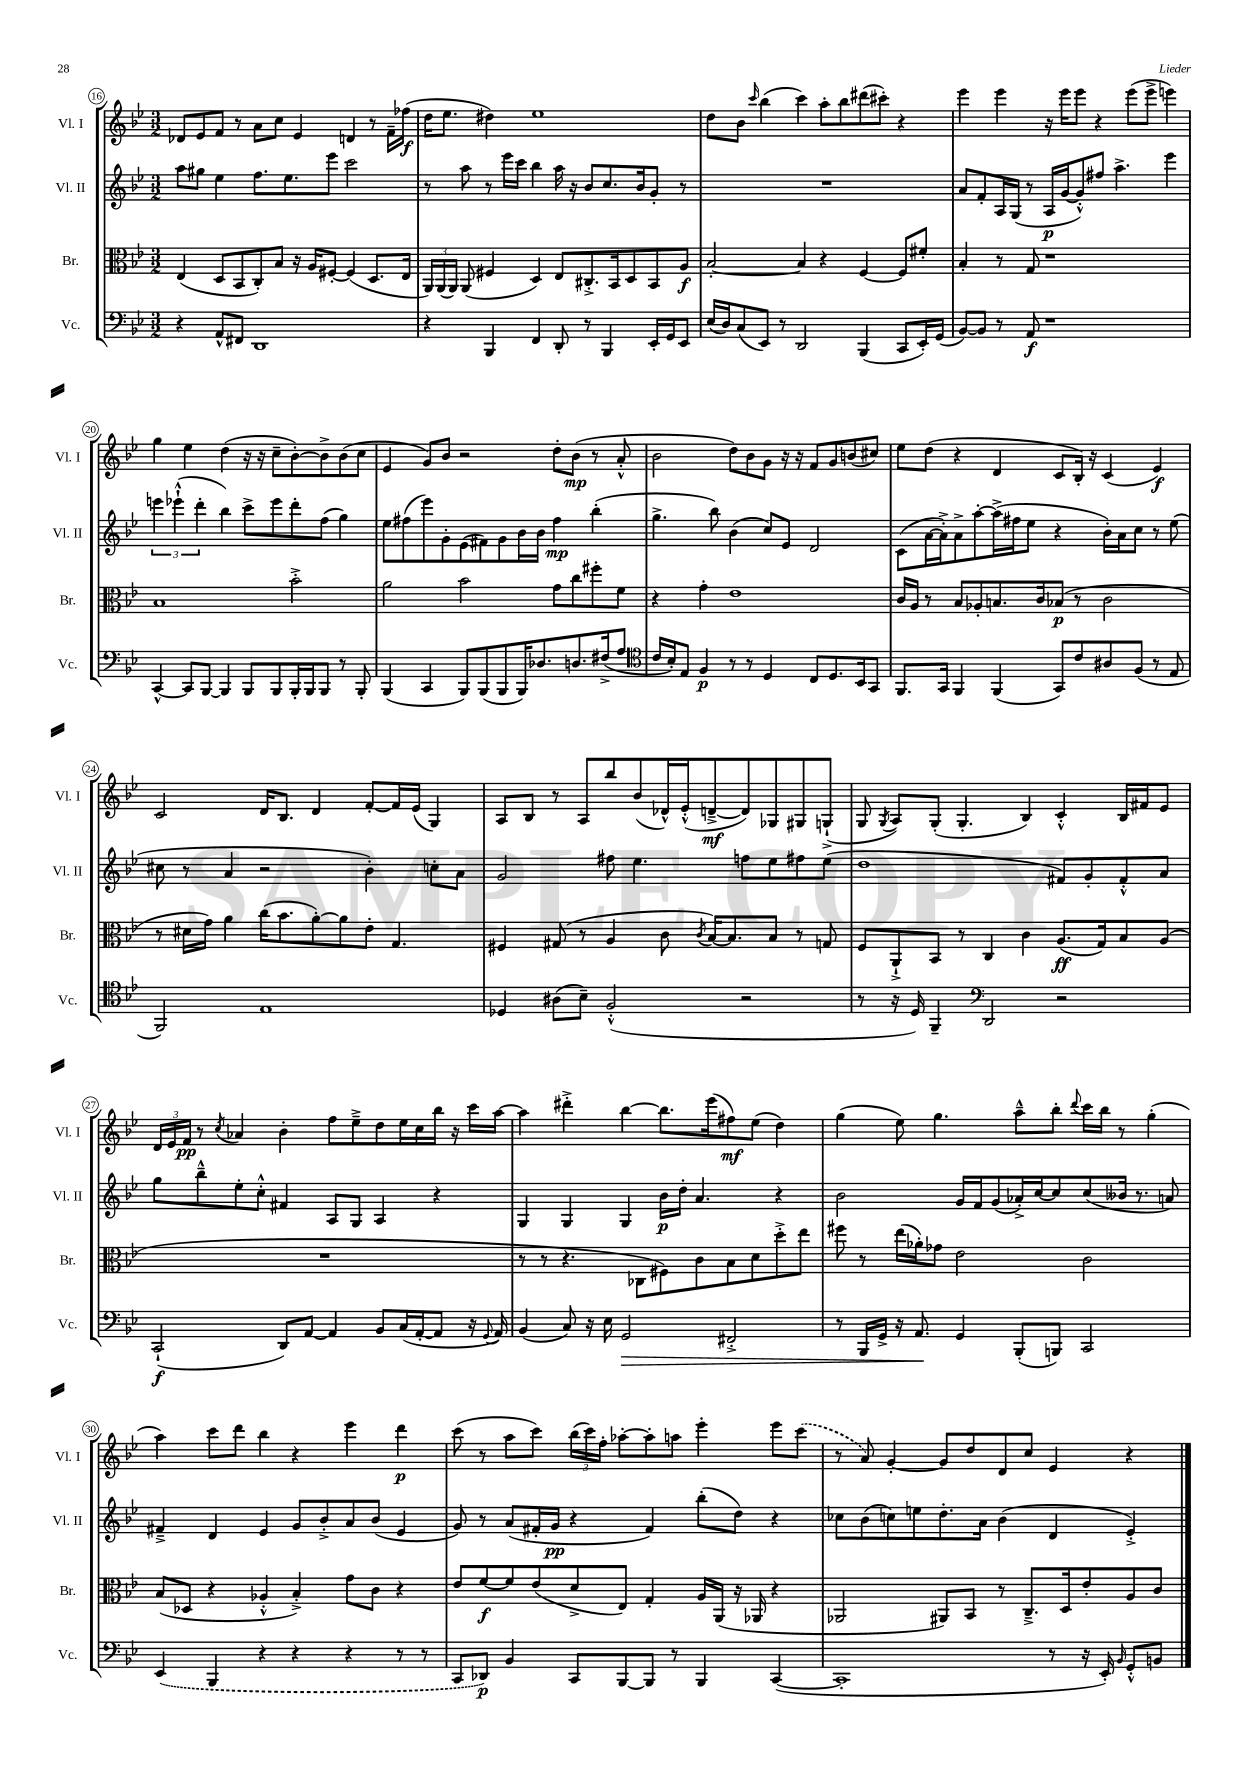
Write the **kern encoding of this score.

**kern	**dynam	**kern	**dynam	**kern	**dynam	**kern	**dynam
*part4	*part4	*part3	*part3	*part2	*part2	*part1	*part1
*staff4	*staff4	*staff3	*staff3	*staff2	*staff2	*staff1	*staff1
*I"Vc.	*	*I"Br.	*	*I"Vl. II	*	*I"Vl. I	*
*I'Vc.	*	*I'Br.	*	*I'Vl. II	*	*I'Vl. I	*
*clefF4	*	*clefC3	*	*clefG2	*	*clefG2	*
*k[b-e-]	*	*k[b-e-]	*	*k[b-e-]	*	*k[b-e-]	*
*M3/2	*	*M3/2	*	*M3/2	*	*M3/2	*
=16	=16	=16	=16	=16	=16	=16	=16
4r	.	(4E-/	.	8aa\L	.	8d-X/L	.
.	.	.	.	8gg#X\J	.	8e-/	.
8AA^^/L	.	8D/L	.	4ee-\	.	8f/J	.
8FF#X/J	.	8BB-/	.	.	.	8r	.
1DD	.	8C'/)	.	8.ff\L	.	8a\L	.
.	.	8B-/J	.	.	.	8cc\J	.
.	.	.	.	8.ee-\	.	.	.
.	.	16r	.	.	.	4e-/	.
.	.	16A/KL	.	.	.	.	.
.	.	[8F#X'/J	.	8eee-\J	.	.	.
.	.	(4F#/]	.	2ccc\	.	4dn/	.
.	.	8.D/L	.	.	.	8r	.
.	.	.	.	.	.	16f~\LL	.
.	.	16E-/Jk	.	.	.	(16ff-X\JJ	f
=17	=17	=17	=17	=17	=17	=17	=17
4r	.	24AA/LL)	.	8r	.	16dd\KL	.
.	.	(24AA/	.	.	.	.	.
.	.	.	.	.	.	8.ee-\J	.
.	.	24AA/JJ)	.	.	.	.	.
.	.	(8AA/	.	8aa\	.	.	.
4BBB-/	.	4F#X/	.	8r	.	4dd#X\)	.
.	.	.	.	16eee-\LL	.	.	.
.	.	.	.	16ccc\JJ	.	.	.
4FF/	.	4D/)	.	4bb-\	.	1ee-	.
8DD'/	.	8E-/L	.	16aa\	.	.	.
.	.	.	.	16r	.	.	.
8r	.	8.C#X'^/	.	8b-/L	.	.	.
4BBB-/	.	.	.	8.cc/	.	.	.
.	.	16BB-/k	.	.	.	.	.
.	.	8D/	.	.	.	.	.
.	.	.	.	16b-/k	.	.	.
16EE-'/LL	.	8BB-/	.	8g'/J	.	.	.
16GG/J	.	.	.	.	.	.	.
8EE-/J	.	8A/J	f	8r	.	.	.
=18	=18	=18	=18	=18	=18	=18	=18
(16E-/LL	.	[2B-'/	.	1.r	.	8dd\L	.
16D/J)	.	.	.	.	.	.	.
(8C/	.	.	.	.	.	8b-\J	.
.	.	.	.	.	.	16qqccc/	.
8EE-/J)	.	.	.	.	.	(4bb-\	.
8r	.	.	.	.	.	.	.
2DD/	.	4B-/]	.	.	.	4ccc\)	.
.	.	4r	.	.	.	8aa'\L	.
.	.	.	.	.	.	8bb-\	.
(4BBB-/	.	[4F/	.	.	.	(8ddd#X\	.
.	.	.	.	.	.	8ccc#X'\J)	.
8CC/L	.	8F/L]	.	.	.	4r	.
16EE-'/L)	.	8f#X'/J	.	.	.	.	.
(16GG/JJ	.	.	.	.	.	.	.
=19	=19	=19	=19	=19	=19	=19	=19
[8BB-/L)	.	4B-'/	.	8a/L	.	4eee-\	.
8BB-/J]	.	.	.	8f'/	.	.	.
8r	.	8r	.	16A/L	.	4eee-\	.
.	.	.	.	(16G/JJ	.	.	.
8AA/	f	8G/	.	8r	.	.	.
1r	.	1r	.	16A/LL	p	16r	.
.	.	.	.	[16g/J	.	16eee-\KL	.
.	.	.	.	8g'^^/])	.	8eee-\J	.
.	.	.	.	8ff#X/J	.	4r	.
.	.	.	.	4.aa^\	.	.	.
.	.	.	.	.	.	(8eee-\L	.
.	.	.	.	.	.	8eee-^\J	.
.	.	.	.	4eee-\	.	4eeen\)	.
!!LO:LB:g=z
=20	=20	=20	=20	=20	=20	=20	=20
[4CC^^/	.	1B-	.	6eeen\	.	4gg\	.
.	.	.	.	(6eee-X`^^\	.	.	.
8CC/L]	.	.	.	.	.	4ee-\	.
.	.	.	.	6ddd'\	.	.	.
[8BBB-/J	.	.	.	.	.	.	.
4BBB-/]	.	.	.	4bb-\)	.	(4dd\	.
8BBB-/L	.	.	.	8ccc^\L	.	16r	.
.	.	.	.	.	.	16r	.
8BBB-/	.	.	.	8eee-\	.	8cc~\L	.
16BBB-'/L	.	2b-'^\	.	8ddd'\	.	[8b-'\)	.
16BBB-/J	.	.	.	.	.	.	.
8BBB-/J	.	.	.	(8ff\J	.	8b-^\]	.
8r	.	.	.	4gg\)	.	(8b-\	.
8BBB-'/	.	.	.	.	.	8cc\J	.
=21	=21	=21	=21	=21	=21	=21	=21
(4BBB-/	.	2a\	.	8ee-\L	.	4e-/	.
.	.	.	.	(8ff#X\	.	.	.
4CC/	.	.	.	8eee-\)	.	8g/L)	.
.	.	.	.	8g'\	.	8b-/J	.
8BBB-/L)	.	2b-\	.	(8e-\	.	2r	.
(8BBB-/	.	.	.	8f#X\)	.	.	.
8BBB-/	.	.	.	8g\	.	.	.
16BBB-/K)	.	.	.	16b-\L	.	.	.
8.D-X/	.	.	.	16b-\JJ	.	.	.
.	.	8g\L	.	4ff#\	mp	8dd'\L	.
8.Dn/	.	8cc\	.	.	.	(8b-\J	mp
.	.	8ff#X'\	.	(4bb-'\	.	8r	.
(16F#X^/k	.	.	.	.	.	.	.
8A/J	.	8f\J	.	.	.	8a'^^/	.
=22	=22	=22	=22	=22	=22	=22	=22
*clefC4	*	*	*	*	*	*	*
16c/LL	.	4r	.	4.gg^\	.	2b-\	.
16B-'/J)	.	.	.	.	.	.	.
8E-/J	.	.	.	.	.	.	.
4F/	p	4g'\	.	.	.	.	.
.	.	.	.	8bb-\)	.	.	.
8r	.	1e-	.	(4b-\	.	8dd\L)	.
8r	.	.	.	.	.	8b-\	.
4D/	.	.	.	8cc/L)	.	8g\J	.
.	.	.	.	8e-/J	.	16r	.
.	.	.	.	.	.	16r	.
8C/L	.	.	.	2d/	.	8f/L	.
8.D/	.	.	.	.	.	8g/	.
.	.	.	.	.	.	(8bn/	.
16BB-/k	.	.	.	.	.	.	.
8GG/J	.	.	.	.	.	8cc#X/J)	.
=23	=23	=23	=23	=23	=23	=23	=23
8.FF/L	.	16c/LL	.	(8c\L	.	8ee-\L	.
.	.	16A/JJ	.	.	.	.	.
.	.	8r	.	[16a\L	.	(8dd\J	.
16GG/Jk	.	.	.	16a'^\J])	.	.	.
4FF/	.	8B-/L	.	8a^\	.	4r	.
.	.	8A-X'/	.	[8aa'\	.	.	.
(4FF/	.	8.Bn/	.	(16aa^\L]	.	4d/	.
.	.	.	.	16ff#X\J	.	.	.
.	.	.	.	8ee-\J	.	.	.
.	.	16c/k	.	.	.	.	.
8GG/L)	.	(8B-X/J	p	4r	.	8c/L	.
8c/	.	8r	.	.	.	16B-'/Jk)	.
.	.	.	.	.	.	16r	.
8A#X/	.	2c\	.	16b-'\LL)	.	(4c/	.
.	.	.	.	16a\J	.	.	.
(8F/J	.	.	.	8cc\J	.	.	.
8r	.	.	.	8r	.	4e-/)	f
8E-/	.	.	.	(8ee-\	.	.	.
!!LO:LB:g=z
=24	=24	=24	=24	=24	=24	=24	=24
2FF/)	.	8r	.	8cc#X\	.	2c/	.
.	.	16d#X\LL	.	8r	.	.	.
.	.	16g\JJ)	.	.	.	.	.
.	.	4a\	.	4a/	.	.	.
1E-	.	(16cc\KL	.	2r	.	16d/KL	.
.	.	8.b-\	.	.	.	8.B-/J	.
.	.	[8a'\)	.	.	.	4d/	.
.	.	8a\]	.	.	.	.	.
.	.	8e-'\J	.	4b-'\)	.	[8f'/L	.
.	.	4.G/	.	.	.	16f/L]	.
.	.	.	.	.	.	(16e-/JJ	.
.	.	.	.	8ccn'\L	.	4G/)	.
.	.	.	.	8a\J	.	.	.
=25	=25	=25	=25	=25	=25	=25	=25
4D-X/	.	4F#X/	.	2g/	.	8A/L	.
.	.	.	.	.	.	8B-/J	.
(8A#X\L	.	(8G#X/	.	.	.	8r	.
8B-~\J)	.	8r	.	.	.	8A/L	.
(2F'^^/	.	4A/	.	8ff#X\	.	8bb-/	.
.	.	.	.	4.ee-\	.	(8b-/	.
.	.	8c\	.	.	.	16d-X^^/L)	.
.	.	.	.	.	.	(16e-'^^/J	.
.	.	8qc/	.	.	.	.	.
.	.	[16B-/KL)	.	.	.	[8dn~^/	mf
.	.	8.B-/]	.	.	.	.	.
2r	.	.	.	8ffn\L	.	8d/])	.
.	.	8B-/J	.	8ee-\	.	8G-X/	.
.	.	8r	.	8ff#X\	.	8G#X/	.
.	.	8Gn/	.	(8ee-\J	.	(8Gn`^/J	.
=26	=26	=26	=26	=26	=26	=26	=26
8r	.	8F/L	.	1dd	.	8G/	.
.	.	.	.	.	.	8qG/	.
16r	.	8AA`^/	.	.	.	8A/L)	.
16D/)	.	.	.	.	.	.	.
4FF~/	.	8BB-/J	.	.	.	(8G'/J	.
.	.	8r	.	.	.	4.G'/	.
*clefF4	*	*	*	*	*	*	*
2DD/	.	4C/	.	.	.	.	.
.	.	4c\	.	.	.	4B-/)	.
2r	.	(8.A/L	ff	8f#X/L)	.	4c'^^/	.
.	.	.	.	8g'/	.	.	.
.	.	16G/k)	.	.	.	.	.
.	.	8B-/	.	8f#'^^/	.	16B-/LL	.
.	.	.	.	.	.	16f#X/J	.
.	.	(8A/J	.	8a/J	.	8e-/J	.
!!LO:LB:g=z
=27	=27	=27	=27	=27	=27	=27	=27
(2CC`/	f	1.r	.	8gg\L	.	24d/LL	.
.	.	.	.	.	.	24e-/	.
.	.	.	.	.	.	24f/JJ	pp
.	.	.	.	8bb-~^^\	.	8r	.
.	.	.	.	.	.	8qcc/	.
.	.	.	.	8ee-'\	.	4a-X/	.
.	.	.	.	8cc'^^\J	.	.	.
8DD/L)	.	.	.	4f#X/	.	4b-'\	.
[8AA/J	.	.	.	.	.	.	.
4AA/]	.	.	.	8A/L	.	8ff\L	.
.	.	.	.	8G/J	.	8ee-~^\	.
8BB-/L	.	.	.	4A/	.	8dd\	.
(16C/L	.	.	.	.	.	16ee-\L	.
[16AA'/J	.	.	.	.	.	16cc\	.
8AA/J]	.	.	.	4r	.	16bb-\JJ	.
.	.	.	.	.	.	16r	.
16r	.	.	.	.	.	16ccc\LL	.
8qqGG/	.	.	.	.	.	.	.
16AA/)	.	.	.	.	.	[16aa\JJ	.
=28	=28	=28	=28	=28	=28	=28	=28
(4BB-/	.	8r	.	4G/	.	4aa\]	.
.	.	8r	.	.	.	.	.
8C/)	.	4.r	.	4G/	.	4ddd#X'^\	.
16r	.	.	.	.	.	.	.
16E-\	.	.	.	.	.	.	.
!	!LO:HP:b	!	!	!	!	!	!
2GG/	>	.	.	4G/	.	[4bb-\	.
.	.	8C-X\L	.	.	.	.	.
.	.	8F#X\)	.	16b-\LL	p	8.bb-\L]	.
.	.	.	.	16dd'\JJ	.	.	.
.	.	8c\	.	4.a/	.	.	.
.	.	.	.	.	.	(16eee-\k	.
2FF#X'^/	.	8B-\	.	.	.	8ff#X\)	mf
.	.	8d\	.	.	.	(8ee-\J	.
.	.	8dd'^\	.	4r	.	4dd\)	.
.	.	8ee-\J	.	.	.	.	.
=29	=29	=29	=29	=29	=29	=29	=29
8r	.	8ff#X\	.	2b-\	.	(4gg\	.
16BBB-/LL	.	8r	.	.	.	.	.
16GG^/JJ	.	.	.	.	.	.	.
16r	.	(16ee-\LL	.	.	.	8ee-\)	.
8.AA/	.	16a-X'\J)	.	.	.	.	.
.	.	8g-X\J	.	.	.	4.gg\	.
4GG/	]	2e-\	.	16g/LL	.	.	.
.	.	.	.	16f/J	.	.	.
.	.	.	.	(8g/	.	.	.
(8BBB-'/L	.	.	.	16a-X'^/L)	.	8aa~^^\L	.
.	.	.	.	[16cc/J	.	.	.
8BBBn/J)	.	.	.	8cc/]	.	8bb-'\J	.
.	.	.	.	.	.	8qqddd/	.
2CC/	.	2c\	.	(8cc/	.	16ccc\LL	.
.	.	.	.	.	.	16bb-\JJ	.
.	.	.	.	16b--X/Jk	.	8r	.
.	.	.	.	8.r	.	.	.
.	.	.	.	.	.	(4gg'\	.
.	.	.	.	8an/)	.	.	.
!!LO:LB:g=z
=30	=30	=30	=30	=30	=30	=30	=30
(4EE-/	.	(8B-/L	.	4f#X~^/	.	4aa\)	.
.	.	8D-X/J	.	.	.	.	.
4BBB-/	.	4r	.	4d/	.	8ccc\L	.
.	.	.	.	.	.	8ddd\J	.
4r	.	4A-X'^^/	.	4e-/	.	4bb-\	.
4r	.	4B-'^/)	.	8g/L	.	4r	.
.	.	.	.	8b-'^/	.	.	.
4r	.	8g\L	.	8a/	.	4eee-\	.
.	.	8c\J	.	(8b-/J	.	.	.
8r	.	4r	.	4e-/	.	4ddd\	p
8r	.	.	.	.	.	.	.
=31	=31	=31	=31	=31	=31	=31	=31
8CC/L	.	8e-/L	.	8g/)	.	(8ccc\	.
8DD-X/J)	p	[8f/	f	8r	.	8r	.
4BB-/	.	8f/]	.	(8a/L	.	8aa\L	.
.	.	(8e-/	.	16f#X'/L	.	8ccc\J)	.
.	.	.	.	16g/JJ	pp	.	.
8CC/L	.	8d^/	.	4r	.	(24bb-\LL	.
.	.	.	.	.	.	24ccc\)	.
.	.	.	.	.	.	24ff'\JJ	.
[8BBB-/	.	8E-/J)	.	.	.	[8aa-X'\L	.
8BBB-/J]	.	4G'/	.	4f#/)	.	8aa-'\]	.
8r	.	.	.	.	.	8aan\J	.
4BBB-/	.	16A/LL	.	(8bb-'\L	.	4eee-'\	.
.	.	(16AA/JJ	.	.	.	.	.
.	.	16r	.	8dd\J)	.	.	.
.	.	16AA-X/	.	.	.	.	.
([4CC/	.	4r	.	4r	.	8eee-\L	.
.	.	.	.	.	.	(8ccc\J	.
=32	=32	=32	=32	=32	=32	=32	=32
1CC']	.	2AA-X/	.	8cc-X\L	.	8r	.
.	.	.	.	(8b-\	.	8a/)	.
.	.	.	.	8ccn\)	.	[4g'/	.
.	.	.	.	8een\	.	.	.
.	.	8AA#X/L)	.	8.dd'\	.	8g/L]	.
.	.	8BB-/J	.	.	.	8dd/	.
.	.	.	.	16a\Jk	.	.	.
.	.	8r	.	(4b-\	.	8d/	.
.	.	8.C~^/L	.	.	.	8cc/J	.
8r	.	.	.	4d/	.	4e-/	.
.	.	16D/k	.	.	.	.	.
16r	.	8e-'/	.	.	.	.	.
16EE-'/)	.	.	.	.	.	.	.
16qqBB-/	.	.	.	.	.	.	.
8GG'^^/L	.	8A/	.	4e-'^/)	.	4r	.
8BBn/J	.	8c/J	.	.	.	.	.
==	==	==	==	==	==	==	==
*-	*-	*-	*-	*-	*-	*-	*-
